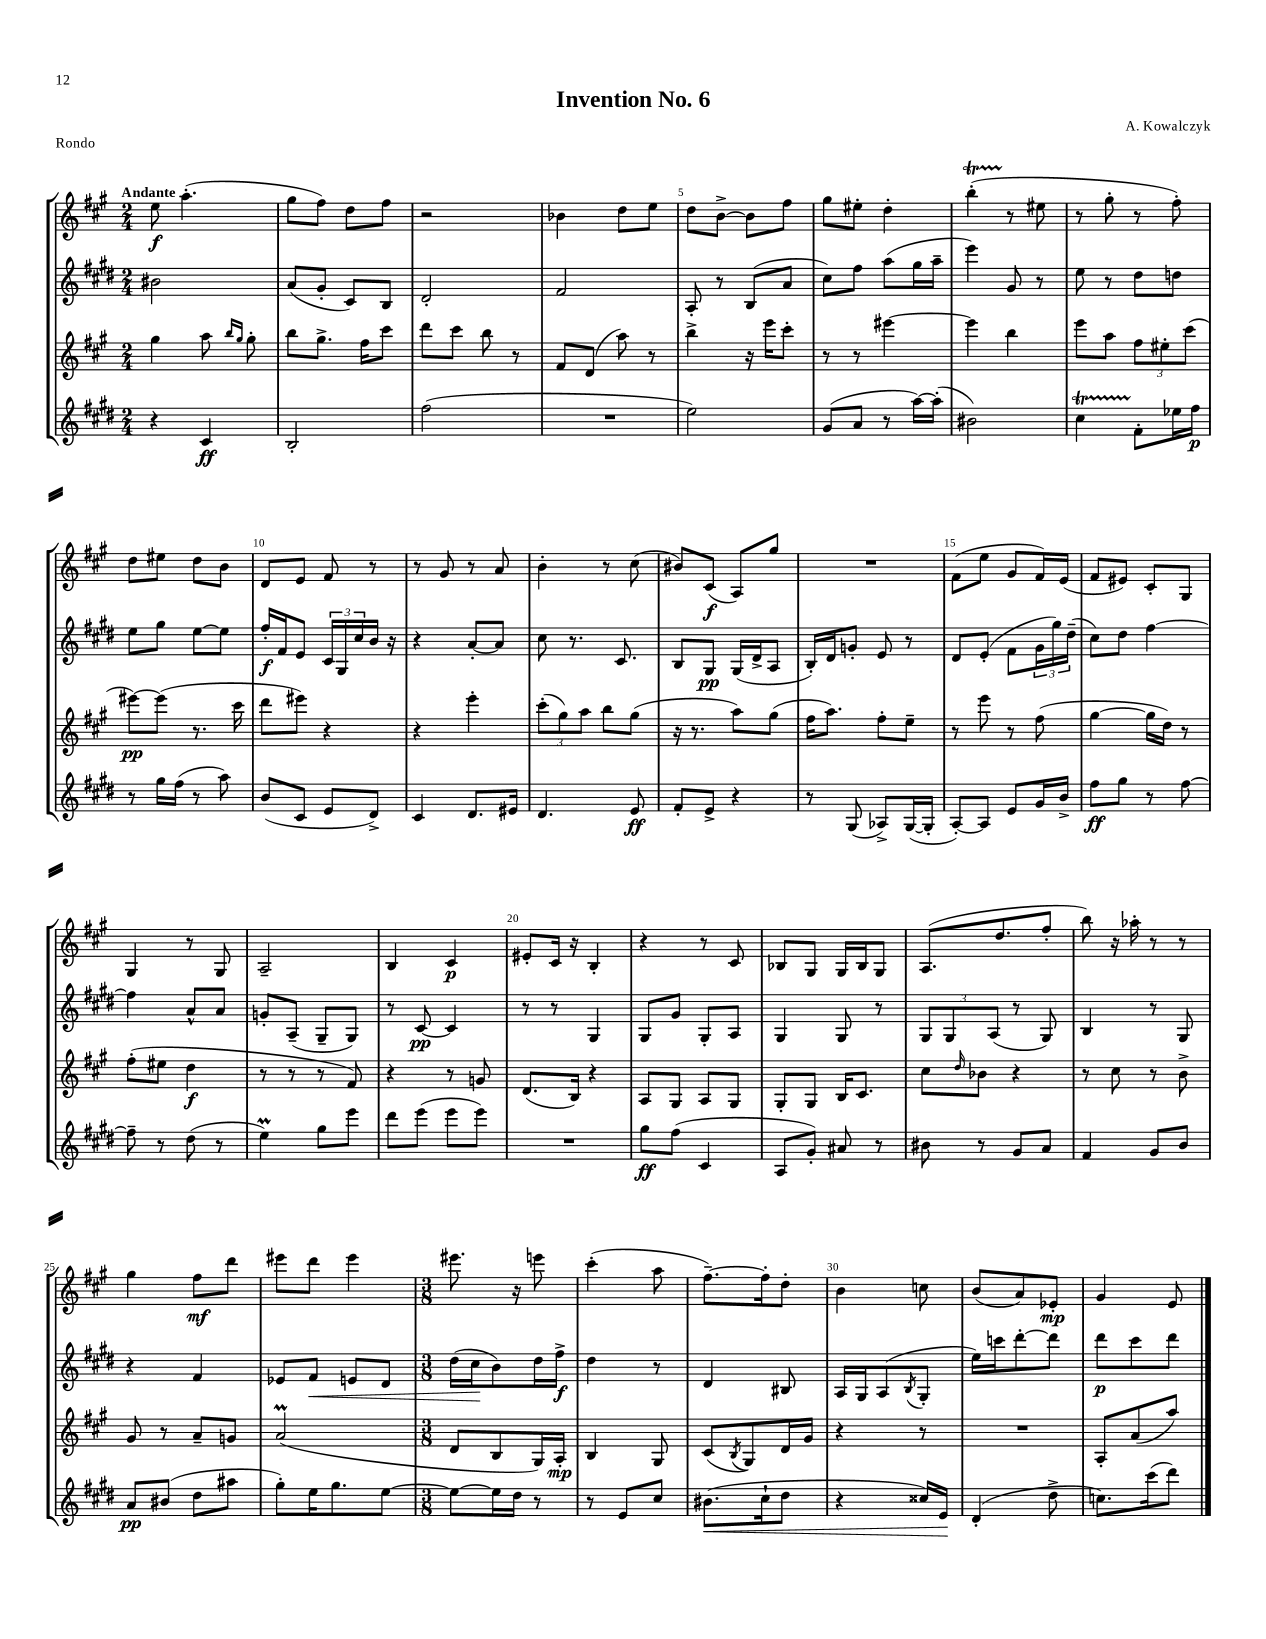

**kern	**kern	**kern	**kern
*staff4	*staff3	*staff2	*staff1
*clefG2	*clefG2	*clefG2	*clefG2
*k[f#c#g#d#]	*k[f#c#g#]	*k[f#c#g#d#]	*k[f#c#g#]
*M2/4	*M2/4	*M2/4	*M2/4
4r	4gg#\	2b#\	8ee\
.	.	.	(4.aa'\
4c#/	8aa\	.	.
.	16qqbb/LL	.	.
.	16qqgg#/JJ	.	.
.	8gg#'\	.	.
=	=	=	=
2B'/	8bb\L	(8a/L	8gg#\L
.	8.gg#^\J	8g#'/J	8ff#\J)
.	.	8c#/L)	8dd\L
.	16ff#\LK	.	.
.	8ccc#\J	8B/J	8ff#\J
=	=	=	=
(2ff#\	8ddd\L	2d#'/	2r
.	8ccc#\J	.	.
.	8bb\	.	.
.	8r	.	.
=	=	=	=
2r	8f#/L	2f#/	4b-\
.	(8d/J	.	.
.	8aa\)	.	8dd\L
.	8r	.	8ee\J
=	=	=	=
2ee\)	4bb^\	8A'/	8dd\L
.	.	8r	[8b^\J
.	16r	(8B/L	8b\]L
.	16eee\LK	.	.
.	8ccc#'\J	8a/J	8ff#\J
=	=	=	=
(8g#/L	8r	8cc#\L)	8gg#\L
8a/J	8r	8ff#\J	8ee#'\J
8r	[4eee#\	(8aa\L	4dd'\
[16aa\LL)	.	16gg#\L	.
(16aa'\]JJ	.	16aa~\JJ	.
=	=	=	=
2b#\)	4eee#\]	4eee\)	(4bb'\
.	4bb\	8g#/	8r
.	.	8r	8ee#\
=	=	=	=
4cc#\	8eee\L	8ee\	8r
.	8aa\J	8r	8gg#'\
8f#'\L	12ff#\L	8dd#\L	8r
.	12ee#'\	.	.
16ee-\L	.	8dd\J	8ff#'\)
.	(12ccc#\J	.	.
16ff#\JJ	.	.	.
=	=	=	=
8r	[8eee#\L)	8ee\L	8dd\L
16gg#\LL	(8eee#\]J	8gg#\J	8ee#\J
(16ff#\JJ	.	.	.
8r	8.r	[8ee\L	8dd\L
8aa\)	.	8ee\]J	8b\J
.	16ccc#\	.	.
=	=	=	=
(8b/L	8ddd\L	16ff#'/LL	8d/L
.	.	16f#/J	.
8c#/J	8eee#\J)	8e/J	8e/J
8e/L	4r	24c#/LL	8f#/
.	.	24G#/	.
.	.	24cc#/	.
8d#^/J)	.	16b/JJ	8r
.	.	16r	.
=	=	=	=
4c#/	4r	4r	8r
.	.	.	8g#/
8.d#/L	4eee'\	[8a'/L	8r
.	.	8a/]J	8a/
16e#/Jk	.	.	.
=	=	=	=
4.d#/	(12ccc#'\L	8cc#\	4b'\
.	12gg#\)	.	.
.	.	8.r	.
.	12aa\J	.	.
.	8bb\L	.	8r
.	.	8.c#/	.
8e/	(8gg#\J	.	(8cc#\
=	=	=	=
8f#'/L	16r	8B/L	8b#/L)
.	8.r	.	.
8e^/J	.	8G#/J	(8c#/J
4r	8aa\L)	(16G#/LL	8A/L)
.	.	16d#^/J	.
.	(8gg#\J	8A/J	8gg#/J
=	=	=	=
8r	16ff#\LK	16B'/LL)	2r
.	8.aa\J)	16d#/J	.
(8G#/	.	8g'/J	.
8A-^/L)	8ff#'\L	8e/	.
([16G#/L	8ee~\J	8r	.
16G#'/]JJ	.	.	.
=	=	=	=
[8A'/L)	8r	8d#/L	(8f#\L
8A/]J	8eee\	(8e'/J	8ee\J
8e/L	8r	8f#\L	8g#/L
16g#/L	(8ff#\	24g#\L	16f#/L)
.	.	24gg#\)	.
16b^/JJ	.	.	(16e/JJ
.	.	(24dd#~\JJ	.
=	=	=	=
8ff#\L	[4gg#\	8cc#\L)	8f#/L
8gg#\J	.	8dd#\J	8e#/J)
8r	16gg#\]LL	[4ff#\	8c#'/L
.	16dd\JJ)	.	.
[8ff#\	8r	.	8G#/J
=	=	=	=
8ff#~\]	(8ff#'\L	4ff#\]	4G#/
8r	8ee#\J	.	.
(8dd#\	4dd\	8a^^/L	8r
8r	.	8a/J	8G#/
=	=	=	=
4ee\)	8r	8g'/L	2A~/
.	8r	(8A~/J	.
8gg#\L	8r	8G#~/L	.
8eee\J	8f#/)	8G#/J)	.
=	=	=	=
8ddd#\L	4r	8r	4B/
(8eee\J	.	[8c#/	.
8eee\L	8r	4c#/]	4c#/
8eee\J)	8g/	.	.
=	=	=	=
2r	(8.d/L	8r	8e#'/L
.	.	8r	16c#/Jk
.	16B/Jk)	.	16r
.	4r	4G#/	4B'/
=	=	=	=
8gg#\L	8A/L	8G#/L	4r
(8ff#\J	8G#/J	8g#/J	.
4c#/	8A/L	8G#'/L	8r
.	8G#/J	8A/J	8c#/
=	=	=	=
8A/L	8G#'/L	4G#/	8B-/L
8g#'/J)	8G#/J	.	8G#/J
8a#/	16B/LK	8G#/	16G#/LL
.	8.c#/J	.	16B-/J
8r	.	8r	8G#/J
=	=	=	=
8b#\	8cc#\L	12G#/L	(8.A/L
.	.	12G#/	.
.	16qqdd/	.	.
8r	8b-\J	.	.
.	.	(12A/J	.
.	.	.	8.dd/
8g#/L	4r	8r	.
8a/J	.	8G#/)	8ff#'/J
=	=	=	=
4f#/	8r	4B/	8bb\)
.	8cc#\	.	16r
.	.	.	16aa-'\
8g#/L	8r	8r	8r
8b/J	8b^\	8G#/	8r
=	=	=	=
8a/L	8g#/	4r	4gg#\
(8b#/J	8r	.	.
8dd#\L	8a~/L	4f#/	8ff#\L
8aa#\J	8g/J	.	8ddd\J
=	=	=	=
8gg#'\L)	(2a/	8e-/L	8eee#\L
16ee\K	.	8f#/J	8ddd\J
8.gg#\	.	.	.
.	.	8e/L	4eee#\
[8ee\J	.	8d#/J	.
=	=	=	=
*M3/8	*M3/8	*M3/8	*M3/8
8ee\_L	8d/L	(16dd#\LL	8.eee#\
.	.	16cc#\J	.
16ee\]L	8B/	8b\)	.
16dd#\JJ	.	.	16r
8r	16G#/L)	16dd#\L	8eee\
.	16A'/JJ	16ff#^\JJ	.
=	=	=	=
8r	4B/	4dd#\	(4ccc#'\
8e/L	.	.	.
8cc#/J	8G#/	8r	8aa\
=	=	=	=
(8.b#\L	(8c#/L	4d#/	[8.ff#~\L)
.	8qB/	.	.
.	8G#/)	.	.
16cc#`\k	.	.	16ff#'\]k
8dd#\J	16d/L	8B#/	8dd'\J
.	16g#/JJ	.	.
=	=	=	=
4r	4r	16A/LL	4b\
.	.	16G#/J	.
.	.	(8A/	.
.	.	8qB/	.
16cc##/LL)	8r	8G#'/J	8cc\
16e/JJ	.	.	.
=	=	=	=
(4d#'/	4.r	16ee\LL)	(8b/L
.	.	16ccc\J	.
.	.	[8ddd#'\	8a/)
8dd#^\	.	8ddd#\]J	8e-'/J
=	=	=	=
8.cc\L)	8A'/L	8ddd#\L	4g#/
.	(8a/	8ccc#\	.
(16ccc#\k	.	.	.
8ddd#\J)	8aa/J)	8ddd#\J	8e/
==	==	==	==
*-	*-	*-	*-
